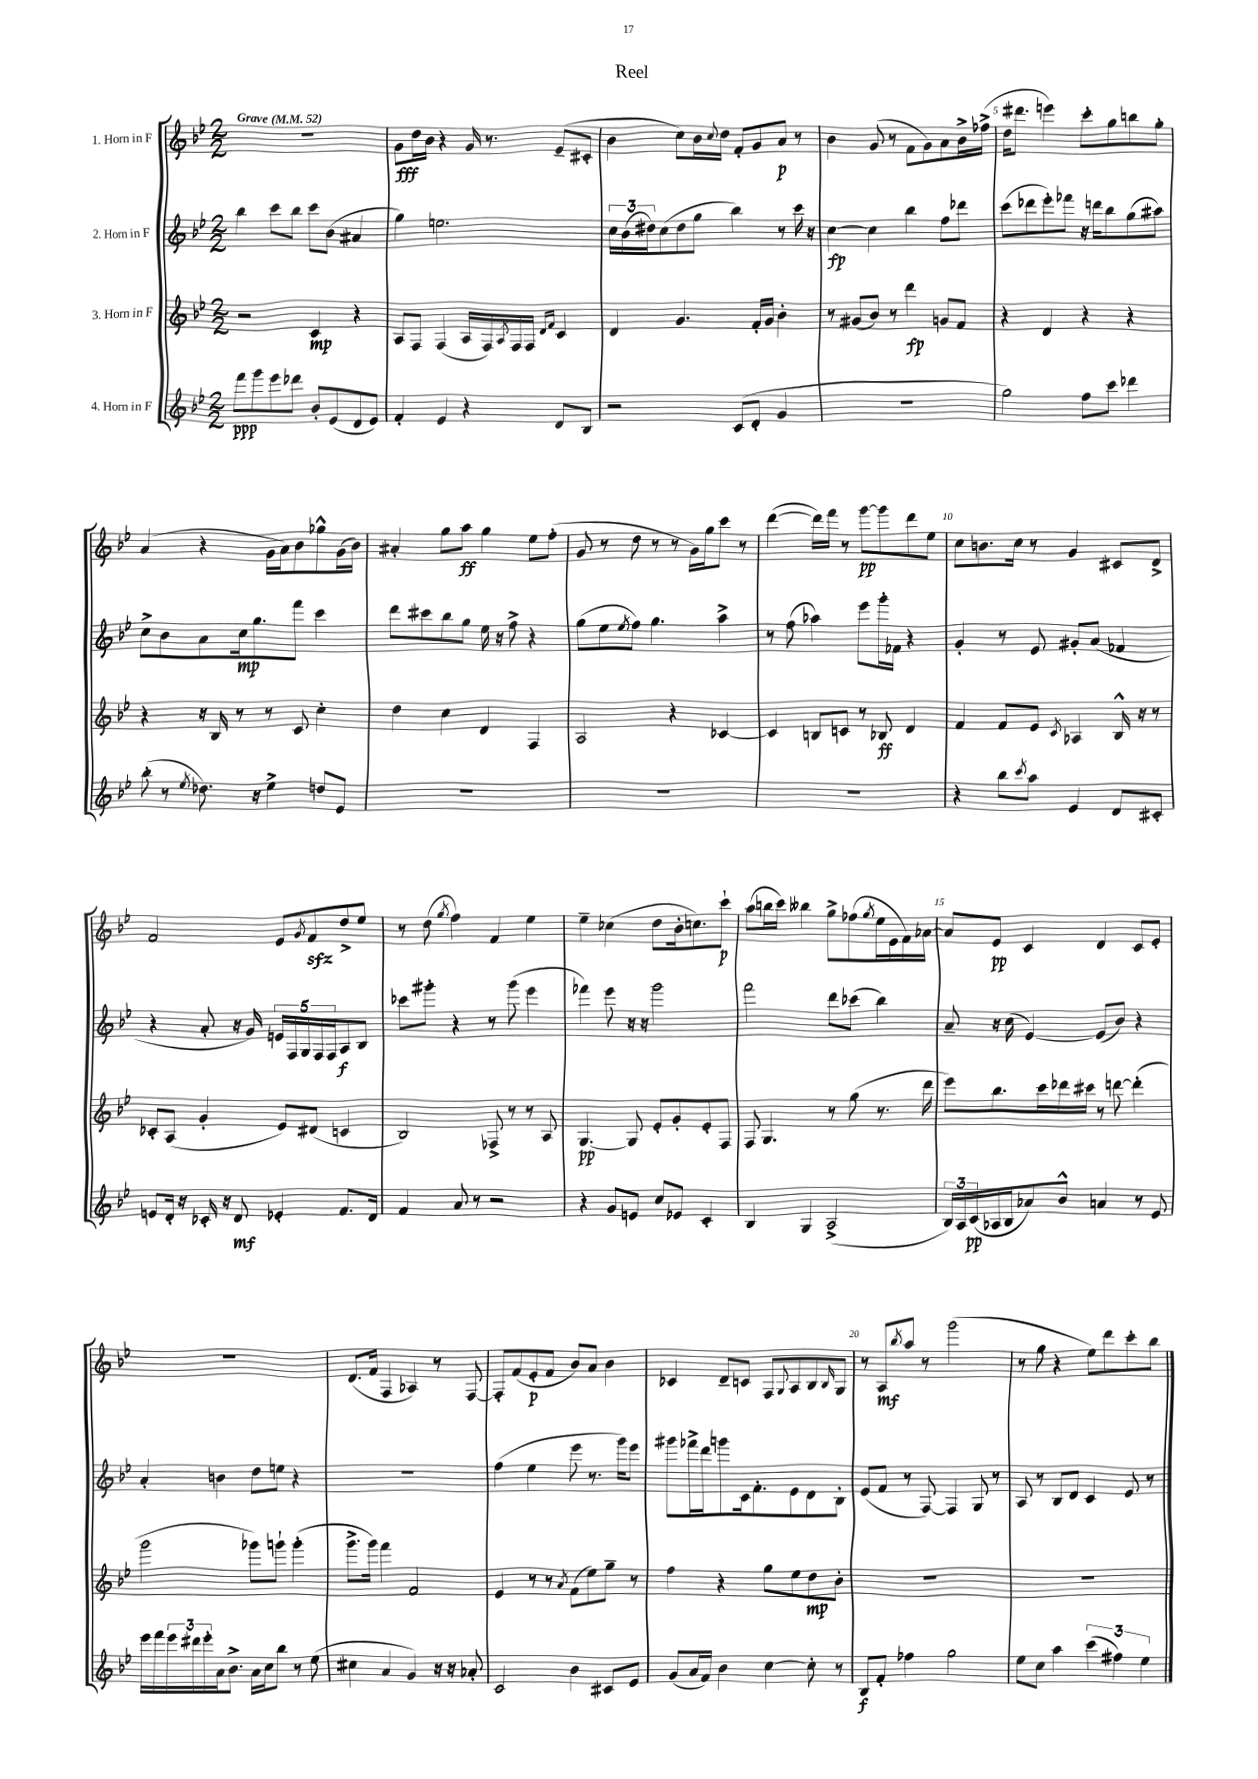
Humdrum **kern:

**kern	**dynam	**kern	**dynam	**kern	**dynam	**kern	**dynam
*part4	*part4	*part3	*part3	*part2	*part2	*part1	*part1
*staff4	*staff4	*staff3	*staff3	*staff2	*staff2	*staff1	*staff1
*I"4. Horn in F	*	*I"3. Horn in F	*	*I"2. Horn in F	*	*I"1. Horn in F	*
*clefG2	*	*clefG2	*	*clefG2	*	*clefG2	*
*k[b-e-]	*	*k[b-e-]	*	*k[b-e-]	*	*k[b-e-]	*
*M2/2	*	*M2/2	*	*M2/2	*	*M2/2	*
*MM52	*	*MM52	*	*MM52	*	*MM52	*
=1	=1	=1	=1	=1	=1	=1	=1
!	!	!	!	!	!	!LO:TX:a:B:t=Grave	!
8fff\L	ppp	2r	.	4bb-\	.	1r	.
8ggg\	.	.	.	.	.	.	.
8eee-\	.	.	.	8ccc\L	.	.	.
8ddd-X\J	.	.	.	8bb-\J	.	.	.
8b-'/L	.	4c/	mp	8ccc\L	.	.	.
(8e-/	.	.	.	(8b-\J	.	.	.
8d/	.	4r	.	4a#X/	.	.	.
8e-/J)	.	.	.	.	.	.	.
=2	=2	=2	=2	=2	=2	=2	=2
4f'/	.	8A/L	.	4gg\)	.	8g\L	fff
.	.	8F/J	.	.	.	16dd\L	.
.	.	.	.	.	.	16b-\JJ	.
4e-/	.	(4F/	.	2.een\	.	4r	.
4r	.	16A/LL	.	.	.	16g/	.
.	.	16F/)	.	.	.	8.r	.
.	.	8qA/	.	.	.	.	.
.	.	16F/	.	.	.	.	.
.	.	16F/JJ	.	.	.	.	.
.	.	16qqd/LL	.	.	.	.	.
.	.	16qqf/JJ	.	.	.	.	.
8d/L	.	4c/	.	.	.	(8e-~/L	.
8B-/J	.	.	.	.	.	8c#X'/J	.
=3	=3	=3	=3	=3	=3	=3	=3
2r	.	4d/	.	24cc\LL	.	4b-\	.
.	.	.	.	(24b-\	.	.	.
.	.	.	.	24dd#X\J)	.	.	.
.	.	.	.	(8cc\	.	.	.
.	.	4.g/	.	8dd#\	.	8cc\L)	.
.	.	.	.	8gg\J	.	16b-\L	.
.	.	.	.	.	.	8qqcc/	.
.	.	.	.	.	.	16dd\JJ	.
(8c/L	.	.	.	4bb-\)	.	8f'/L	.
8d'/J	.	16f'/LL	.	.	.	8g/	.
.	.	16g/JJ	.	.	.	.	.
4g/	.	4b-'\	.	8r	.	8a/J	p
.	.	.	.	16ccc\	.	8r	.
.	.	.	.	16r	.	.	.
=4	=4	=4	=4	=4	=4	=4	=4
1r	.	8r	.	[4cc\	fp	4b-\	.
.	.	(8g#X/L	.	.	.	.	.
.	.	8b-/J)	.	4cc\]	.	(8g/	.
.	.	8r	.	.	.	8r	.
.	.	4ddd\	fp	4bb-\	.	8f\L	.
.	.	.	.	.	.	8g\)	.
.	.	8gn/L	.	8ff\L	.	8a\	.
.	.	8f/J	.	8ddd-X\J	.	16b-^\L	.
.	.	.	.	.	.	(16ff-X^\JJ	.
=5	=5	=5	=5	=5	=5	=5	=5
2gg\)	.	4r	.	(8ccc\L	.	16dd\KL	.
.	.	.	.	.	.	8.ddd#X\J	.
.	.	.	.	8ddd-X\	.	.	.
.	.	4d/	.	8eee-'\)	.	4eeen\)	.
.	.	.	.	8fff-X\J	.	.	.
8ff\L	.	4r	.	16r	.	8ccc'\L	.
.	.	.	.	16dddn\KL	.	.	.
8ccc\J	.	.	.	8bb-\	.	8gg\	.
4ddd-X\	.	4r	.	(8gg\	.	8bbn\	.
.	.	.	.	8aa#X\J)	.	8gg'\J	.
!!LO:LB:g=z
=6	=6	=6	=6	=6	=6	=6	=6
(8bb-'\	.	4r	.	8cc^\L	.	(4a/	.
8r	.	.	.	8b-\	.	.	.
8qee-/	.	.	.	.	.	.	.
8.dd-X\)	.	16r	.	8a\	.	4r	.
.	.	16B-/	.	.	.	.	.
.	.	8r	.	16cc\k	mp	.	.
16r	.	.	.	8.gg\	.	.	.
4ee-^\	.	8r	.	.	.	16g\LL	.
.	.	.	.	.	.	16a\J)	.
.	.	8c/	.	8fff\J	.	8b-\	.
8ddn/L	.	4cc'\	.	4ccc\	.	8gg-X^^\	.
8e-/J	.	.	.	.	.	(16g\L	.
.	.	.	.	.	.	16b-\JJ)	.
=7	=7	=7	=7	=7	=7	=7	=7
1r	.	4dd\	.	8ddd\L	.	4a#X'/	.
.	.	.	.	8ccc#X\	.	.	.
.	.	4cc\	.	8bb-\	.	8gg\L	.
.	.	.	.	8gg\J	.	8aa\J	ff
.	.	4d/	.	16ee-\	.	4gg\	.
.	.	.	.	16r	.	.	.
.	.	.	.	8ff^\	.	.	.
.	.	4F/	.	4r	.	8ee-\L	.
.	.	.	.	.	.	(8ff'\J	.
=8	=8	=8	=8	=8	=8	=8	=8
1r	.	2A/	.	(8gg\L	.	8g/	.
.	.	.	.	8ee-\	.	8r	.
.	.	.	.	8qee-/	.	.	.
.	.	.	.	8ff\J)	.	8dd\	.
.	.	.	.	4.gg\	.	8r	.
.	.	4r	.	.	.	8r	.
.	.	.	.	.	.	16g\LL)	.
.	.	.	.	.	.	16gg\J	.
.	.	[4c-X/	.	4aa^\	.	8ccc\J	.
.	.	.	.	.	.	8r	.
=9	=9	=9	=9	=9	=9	=9	=9
1r	.	4c-/]	.	8r	.	([4ddd\	.
.	.	.	.	(8ff\	.	.	.
.	.	8Bn/L	.	4aa-X\)	.	16ddd\LL])	.
.	.	.	.	.	.	16fff\JJ	.
.	.	8cn/J	.	.	.	8r	.
.	.	8r	.	8eee-\L	.	[8ggg\L	pp
.	.	8B-X/	ff	16ggg'\L	.	8ggg\]	.
.	.	.	.	16f-X\JJ	.	.	.
.	.	4d/	.	4r	.	8ddd\	.
.	.	.	.	.	.	8ee-\J	.
=10	=10	=10	=10	=10	=10	=10	=10
4r	.	4f/	.	4g'/	.	8cc\L	.
.	.	.	.	.	.	8.bn\	.
8bb-\L	.	8f/L	.	8r	.	.	.
.	.	.	.	.	.	16cc\Jk	.
8qccc/	.	.	.	.	.	.	.
8aa\J	.	8e-/J	.	8e-/	.	8r	.
.	.	8qc/	.	.	.	.	.
4e-/	.	4A-X/	.	8g#X'/L	.	4g/	.
.	.	.	.	(8a/J	.	.	.
8d/L	.	16B-^^/	.	4f-X/	.	8c#X/L	.
.	.	16r	.	.	.	.	.
8c#X'/J	.	8r	.	.	.	8d^/J	.
!!LO:LB:g=z
=11	=11	=11	=11	=11	=11	=11	=11
8en/L	.	8c-X'/L	.	4r	.	2f/	.
16d'/Jk	.	(8A/J	.	.	.	.	.
16r	.	.	.	.	.	.	.
16c-X'/	.	4g'/	.	8a'/	.	.	.
16r	.	.	.	.	.	.	.
8d/	mf	.	.	16r	.	.	.
.	.	.	.	16g/)	.	.	.
4e-X'/	.	8e-/L)	.	20en/LL	.	8e-/L	.
.	.	.	.	20F/	.	.	.
.	.	.	.	20G/	.	.	.
.	.	.	.	.	.	8qg/	.
.	.	(8d#X/J	.	.	.	8fzz/	.
.	.	.	.	20F/	.	.	.
.	.	.	.	20F/J	.	.	.
8.f/L	.	4cn/	.	8A/	f	8dd^/	.
.	.	.	.	8B-/J	.	8ee-/J	.
16d/Jk	.	.	.	.	.	.	.
=12	=12	=12	=12	=12	=12	=12	=12
4f/	.	2B-/)	.	8ccc-X\L	.	8r	.
.	.	.	.	8ggg#X'\J	.	(8dd\	.
.	.	.	.	.	.	8qgg/	.
8a/	.	.	.	4r	.	4ff\)	.
8r	.	.	.	.	.	.	.
2r	.	8F-X^/	.	8r	.	4f/	.
.	.	8r	.	(8ggg#\	.	.	.
.	.	8r	.	4eee-\	.	4ee-\	.
.	.	8A/	.	.	.	.	.
=13	=13	=13	=13	=13	=13	=13	=13
4r	.	[4.G/	pp	4fff-X\)	.	4ee-~\	.
8g/L	.	.	.	8eee-\	.	(4cc-X\	.
8en/J	.	8G/]	.	16r	.	.	.
.	.	.	.	16r	.	.	.
8cc/L	.	8e-'/L	.	2ggg\	.	8dd\L	.
8e-X/J	.	8g'/	.	.	.	16b-'\k	.
.	.	.	.	.	.	8.ccn\)	.
4c'/	.	8e-'/	.	.	.	.	.
.	.	8F/J	.	.	.	8ccc`\J	p
=14	=14	=14	=14	=14	=14	=14	=14
4B-/	.	8F/	.	2fff\	.	(8aa\L	.
.	.	4.G/	.	.	.	16bbn\L	.
.	.	.	.	.	.	16ccc\JJ)	.
4G/	.	.	.	.	.	4bb--X\	.
(2A^/	.	8r	.	8ddd\L	.	8gg^\L	.
.	.	(8gg\	.	(8ccc-X\J	.	(8ff-X\	.
.	.	.	.	.	.	8qgg/	.
.	.	8.r	.	4bb-\)	.	16ee-\L	.
.	.	.	.	.	.	16e-\	.
.	.	.	.	.	.	16f\)	.
.	.	16ddd\	.	.	.	[16a-X\JJ	.
=15	=15	=15	=15	=15	=15	=15	=15
24B-/LL)	.	8eee-\L)	.	8a~/	.	8a-/L]	.
24A/	.	.	.	.	.	.	.
(24c/	pp	.	.	.	.	.	.
16A-X/	.	8.bb-\	.	16r	.	8e-/J	pp
16B-/J	.	.	.	(16cc\	.	.	.
8a-X/)	.	.	.	[4e-/)	.	4c/	.
.	.	16ccc\L	.	.	.	.	.
8b-^^/J	.	16ddd-X\	.	.	.	.	.
.	.	16ccc#X\JJ	.	.	.	.	.
4an/	.	8r	.	(8e-/L]	.	4d/	.
.	.	[8dddn\	.	8b-/J)	.	.	.
8r	.	(4ddd'\]	.	4r	.	8c/L	.
8e-/	.	.	.	.	.	8e-'/J	.
!!LO:LB:g=z
=16	=16	=16	=16	=16	=16	=16	=16
16eee-\LL	.	2ggg\	.	4a'/	.	1r	.
16fff\	.	.	.	.	.	.	.
24eee-\	.	.	.	.	.	.	.
24ddd#X\	.	.	.	.	.	.	.
24eee-'\	.	.	.	.	.	.	.
16a\J	.	.	.	4bn\	.	.	.
8.b-^\J	.	.	.	.	.	.	.
16a\LL	.	8ggg-X\L)	.	8dd\L	.	.	.
16cc\J	.	.	.	.	.	.	.
8bb-\J	.	8gggn`\J	.	8een\J	.	.	.
8r	.	(4ggg'\	.	4r	.	.	.
(8ee-\	.	.	.	.	.	.	.
=17	=17	=17	=17	=17	=17	=17	=17
4cc#X\	.	8.ggg^\L	.	1r	.	(8.d/L	.
.	.	16ggg\Jk)	.	.	.	16f/Jk	.
4a/	.	4fff\	.	.	.	4F/	.
4g/)	.	2f/	.	.	.	4A-X/)	.
16r	.	.	.	.	.	8r	.
16r	.	.	.	.	.	.	.
8a-X'/	.	.	.	.	.	[8F/	.
=18	=18	=18	=18	=18	=18	=18	=18
2c/	.	4e-/	.	(4ff\	.	8F'/L]	.
.	.	.	.	.	.	(8f/	.
.	.	8r	.	4ee-\	.	8e-'/	p
.	.	8r	.	.	.	8f/J	.
.	.	8qa/	.	.	.	.	.
4b-\	.	(8f\L	.	8eee-\	.	8b-/L)	.
.	.	8ee-\)	.	8.r	.	8a/J	.
8c#X/L	.	8gg~\J	.	.	.	4b-\	.
.	.	.	.	16ggg\KL)	.	.	.
8e-/J	.	8r	.	8eee-\J	.	.	.
=19	=19	=19	=19	=19	=19	=19	=19
(8g/L	.	4ff\	.	8ggg#X\L	.	4c-X/	.
16a/L	.	.	.	16fff-X^\L	.	.	.
16f/JJ)	.	.	.	16ddd\J	.	.	.
4b-\	.	4r	.	8gggn\	.	8d~/L	.
.	.	.	.	16c\k	.	8cn/J	.
.	.	.	.	8.f'\	.	.	.
[4cc\	.	8gg\L	.	.	.	8F/L	.
.	.	.	.	.	.	8qqG/	.
.	.	8ee-\	.	8e-\	.	8A/	.
8cc'\]	.	8dd\	mp	8d\	.	8B-/	.
.	.	.	.	.	.	16qqB-/	.
8r	.	8b-'\J	.	8B-'\J	.	8G/J	.
=20	=20	=20	=20	=20	=20	=20	=20
8B-/L	f	1r	.	(8e-/L	.	8r	.
8f'/J	.	.	.	8f/J	.	8A/L	mf
.	.	.	.	.	.	8qbb-/	.
4ff-X\	.	.	.	8r	.	8aa/J	.
.	.	.	.	[8F/)	.	8r	.
2gg\	.	.	.	4F/]	.	(2ggg\	.
.	.	.	.	8G/	.	.	.
.	.	.	.	8r	.	.	.
=21	=21	=21	=21	=21	=21	=21	=21
8ee-\L	.	1r	.	8A/	.	8r	.
8cc\J	.	.	.	8r	.	8gg\	.
4aa\	.	.	.	8B-/L	.	4r	.
.	.	.	.	8d/J	.	.	.
(6ccc\	.	.	.	4c/	.	8ee-\L)	.
.	.	.	.	.	.	8ddd\	.
6ff#X\)	.	.	.	.	.	.	.
.	.	.	.	8e-/	.	8ccc'\	.
6ee-\	.	.	.	.	.	.	.
.	.	.	.	8r	.	8bb-\J	.
==	==	==	==	==	==	==	==
*-	*-	*-	*-	*-	*-	*-	*-
